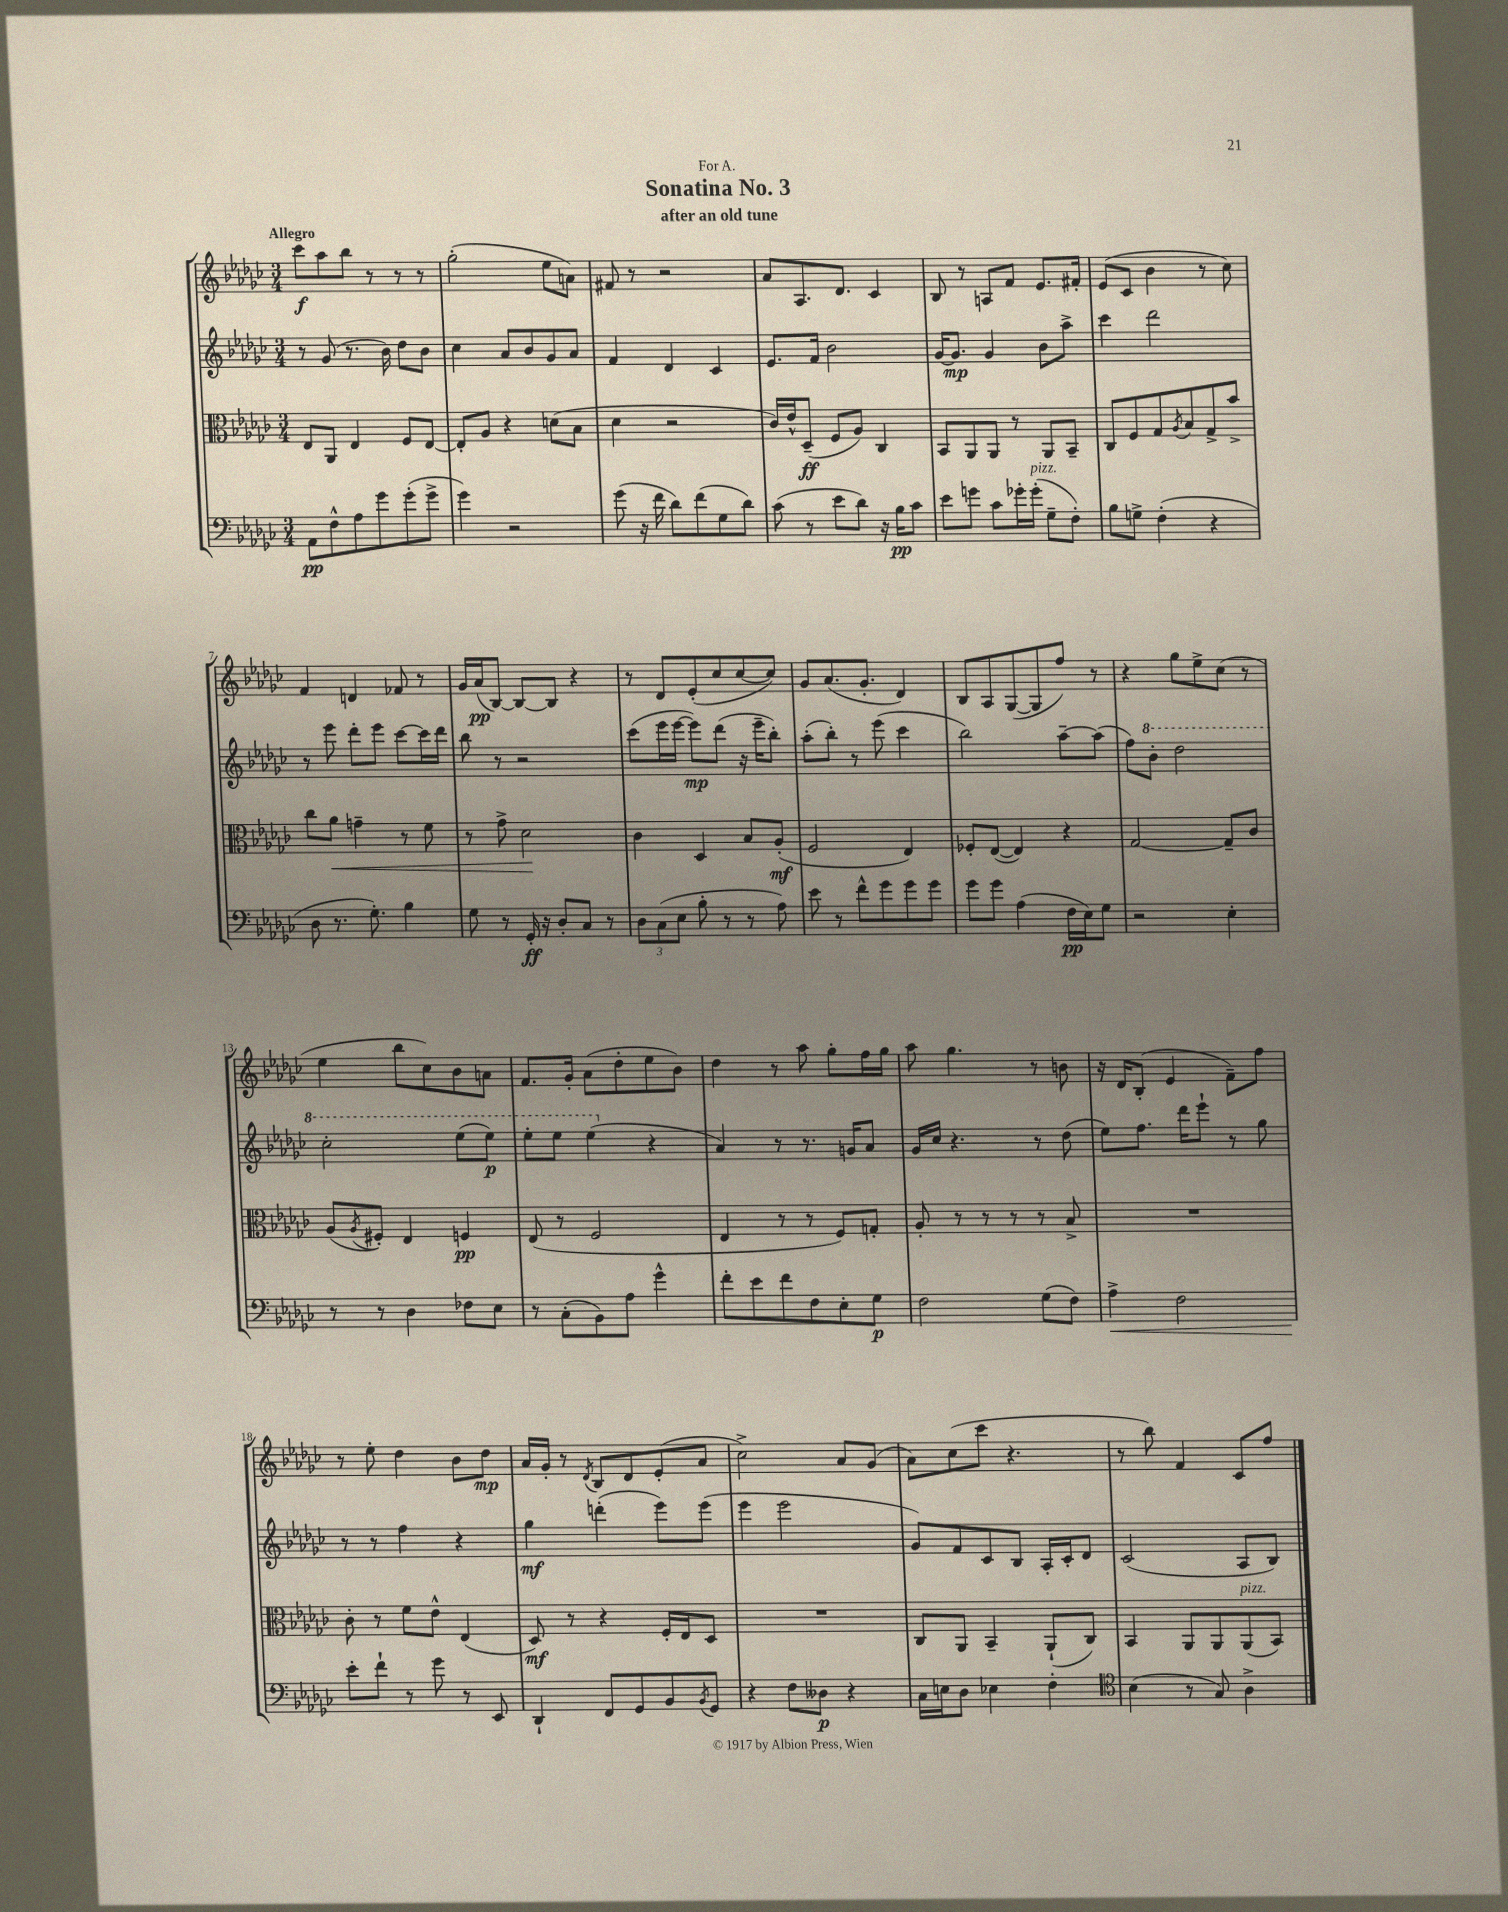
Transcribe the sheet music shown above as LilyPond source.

\header { title = "Sonatina No. 3" subtitle = "after an old tune" dedication = "For A." }
<<
\new StaffGroup <<
\new Staff = "s0" {
    \clef treble \key ges \major \numericTimeSignature \time 3/4 \tempo "Allegro"
    ces'''8\f aes''8 bes''8 r8 r8 r8 |
    ges''2-.( ees''8 a'8) |
    fis'8 r8 r2 |
    aes'8 aes8. des'8. ces'4 |
    bes8 r8 a8 f'8 ees'8. fis'16-. |
    ees'8( ces'8 bes'4 r8 ces''8) |
    f'4 d'4 fes'8 r8 |
    ges'16 aes'16\pp( bes8~) bes8~ bes8 r4 |
    r8 des'8 ees'8-.( ces''8 ces''8~ ces''8) |
    ges'8 aes'8.( ges'8.-. des'4) |
    bes8 aes8 ges8~( ges8 f''8) r8 |
    r4 ges''8 ees''8-> ces''8( r8 |
    ees''4 bes''8 ces''8) bes'8 a'8 |
    f'8. ges'16-. aes'8( des''8-. ees''8 bes'8) |
    des''4 r8 aes''8 ges''8-. f''16 ges''16 |
    aes''8 ges''4. r8 b'8 |
    r16 des'16 bes8-.( ees'4 f'8--) f''8 |
    r8 ees''8-. des''4 bes'8 des''8\mp |
    aes'16 ges'16-. r8 \acciaccatura { des'8 } bes8 des'8 ees'8-.( aes'8 |
    ces''2->) aes'8 ges'8( |
    aes'8) ces''8( ces'''8 r4. |
    r8 bes''8) f'4 ces'8 f''8 \bar "|." |
}
\new Staff = "s1" {
    \clef treble \key ges \major \numericTimeSignature \time 3/4
    r8 ges'8( r8. bes'16) des''8 bes'8 |
    ces''4 aes'8 bes'8 ges'8 aes'8 |
    f'4 des'4 ces'4 |
    ees'8. f'16 bes'2 |
    ges'16~ ges'8.\mp ges'4 bes'8 aes''8-> |
    ces'''4 des'''2 |
    r8 ees'''8 des'''8-. ees'''8 ces'''8~ ces'''16 des'''16 |
    bes''8 r8 r2 |
    ces'''8( ees'''16 ees'''16~ ees'''8\mp) des'''8( r16 ees'''16-- bes''8-.) |
    aes''8-.( bes''8-.) r8 ees'''8( ces'''4 |
    bes''2) aes''8~-- aes''8( |
    f''8) \ottava #1 bes''8-. des'''2 |
    ces'''2-. ees'''8( ees'''8\p) |
    ees'''8-. ees'''8 ees'''4( \ottava #0 r4 |
    aes'4) r8 r8. g'16 aes'8 |
    ges'16 ces''16 r4. r8 des''8( |
    ees''8) f''8. des'''16 ees'''8-! r8 ges''8 |
    r8 r8 f''4 r4 |
    ges''4\mf d'''4-.( ees'''8) ees'''8( |
    ees'''4 ees'''2 |
    ges'8) f'8 ces'8 bes8 aes16-. ces'16-. des'8 |
    ces'2( aes8 bes8) \bar "|." |
}
\new Staff = "s2" {
    \clef alto \key ges \major \numericTimeSignature \time 3/4
    ees8 aes,8 ees4 f8 ees8~ |
    ees8-. aes8 r4 d'8( bes8 |
    des'4 r2 |
    ces'16) ees'16-^ des8--\ff( f8 aes8) ces4 |
    bes,8 aes,8 aes,8 r8 aes,8 bes,8-- |
    ces8 f8 ges8 \acciaccatura { aes8 } bes8 ges8-> bes'8-> |
    ces''8 aes'8\< g'4-- r8 f'8 |
    r8 ges'8-> des'2\! |
    ces'4 des4 bes8 aes8-.\mf( |
    f2 ees4) |
    fes8-. ees8~( ees4) r4 |
    ges2~ ges8-- ces'8 |
    aes8( \acciaccatura { aes8 } fis8-.) ees4 f4\pp |
    ees8( r8 f2 |
    ees4 r8 r8 f8) g8-. |
    aes8-. r8 r8 r8 r8 bes8-> |
    R2. |
    ces'8-. r8 f'8 ees'8-^ ees4( |
    des8\mf) r8 r4 f16-. ees16 des8 |
    R2. |
    ces8 aes,8 bes,4-- aes,8-!( ces8) |
    bes,4 aes,8 aes,8 aes,8^\markup { \italic "pizz." }( bes,8) \bar "|." |
}
\new Staff = "s3" {
    \clef bass \key ges \major \numericTimeSignature \time 3/4
    aes,8\pp f8-^ aes8 ges'8 ges'8-.( ges'8-> |
    ges'4) r2 |
    ges'8( r16 f'16 des'8) f'8( ges8 des'8) |
    ces'8( r8 ees'8 des'8) r16 bes16\pp ces'8 |
    ees'8 g'8 ces'8 ges'16-. ges'16-.^\markup { \italic "pizz." }( ges8-- f8-.) |
    bes8 g8-> f4-.( r4 |
    des8 r8. ges8.-.) bes4 |
    ges8 r8 ges,16-.\ff r16 des8-. ces8 r8 |
    \tuplet 3/2 { des8 ces8( ees8 } bes8-. r8 r8 aes8) |
    ees'8 r8 f'8-^ ges'8 ges'8 ges'8 |
    ges'8 ges'8 aes4( f16\pp ees16) ges8 |
    r2 ees4-. |
    r8 r8 des4 fes8 ees8 |
    r8 ces8-.( bes,8) aes8 ges'4-^ |
    f'8-. ees'8 f'8 f8 ees8-. ges8\p |
    f2 ges8( f8) |
    aes4->\< f2 |
    ees'8-.\! f'8-! r8 ges'8 r8 ees,8 |
    des,4-! f,8 ges,8 bes,8 \acciaccatura { bes,8 } ges,8 |
    r4 f8 deses8\p r4 |
    ces16 e16 des8 ees4 f4-. |
    \clef tenor bes4( r8 ges8) aes4-> \bar "|." |
}
>>
>>
